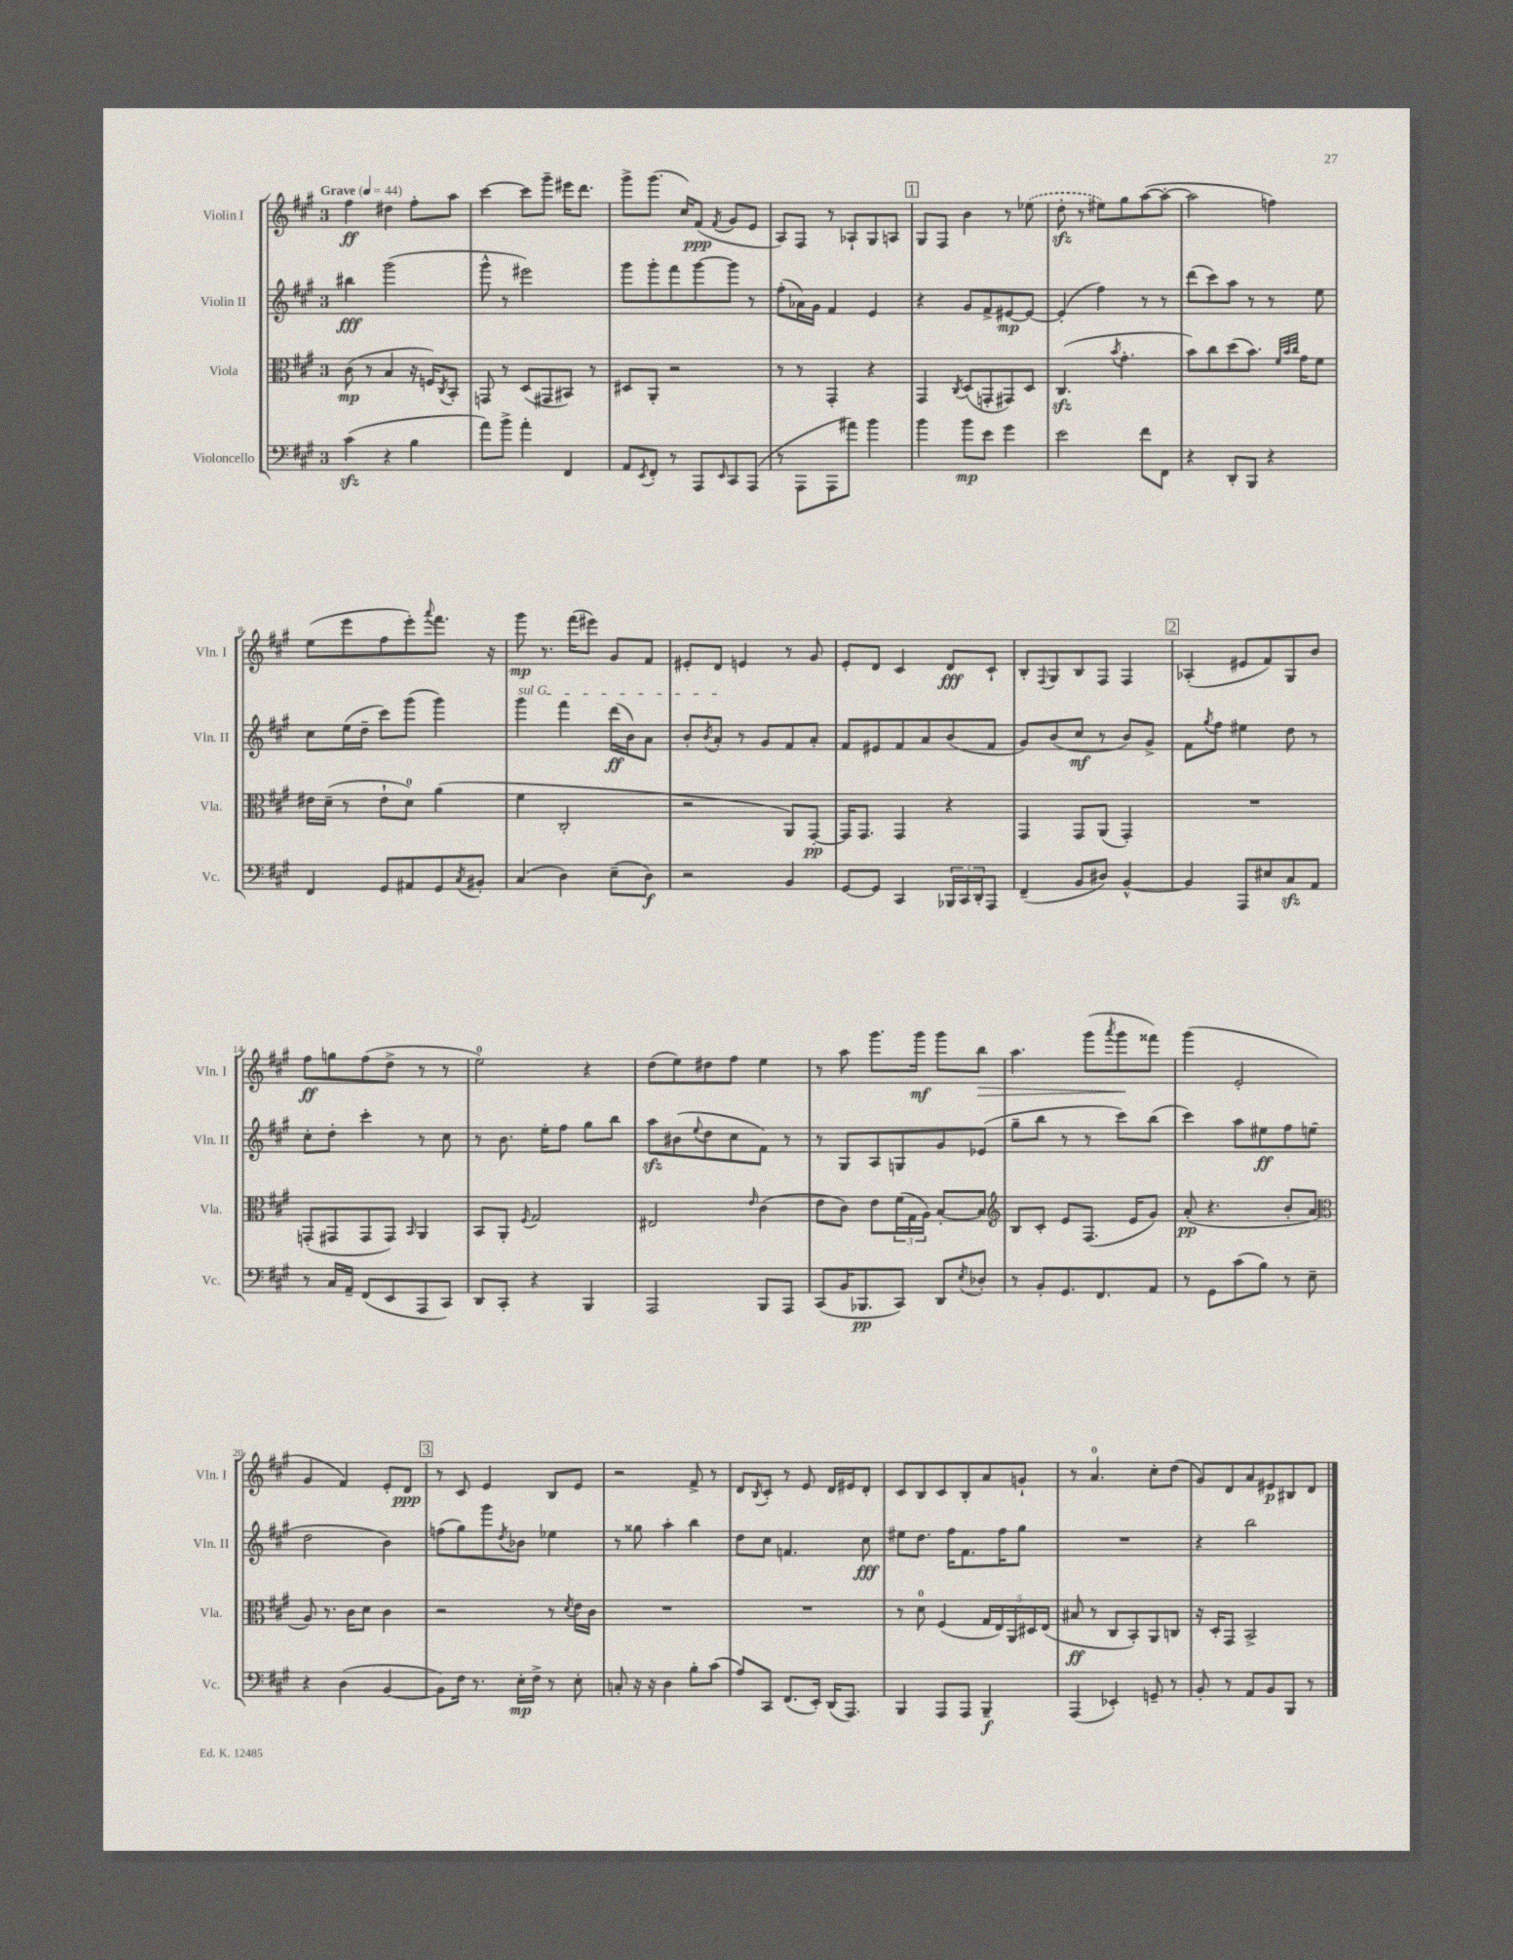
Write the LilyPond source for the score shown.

<<
\new StaffGroup <<
\new Staff = "s0" \with { instrumentName = "Violin I" shortInstrumentName = "Vln. I" } {
    \clef treble \key a \major \once \override Staff.TimeSignature.style = #'single-digit \time 3/4 \tempo "Grave" 4 = 44
    fis''4\ff dis''4 fis''8-. a''8 |
    cis'''4~ cis'''8 gis'''8-- eis'''16 d'''8. |
    gis'''8-> gis'''8.( cis''16) fis'8\ppp( \acciaccatura { fis'8 } gis'8 e'8 |
    a8) fis8 r8 aes8-! gis8 a8 |
    \mark \markup { \box "1" } gis8 fis8 b'4 r8 \once \slurDashed ees''8( |
    d''8-.\sfz r8 eis''8) gis''8 a''8~( a''8~-. |
    a''2 f''4) |
    e''8( e'''8 fis''8 e'''8-.) \appoggiatura { a'''8 } fis'''8. r16 |
    gis'''8\mp r8. fis'''16( eis'''8) gis'8 fis'8 |
    eis'8-. d'8 e'4 r8 gis'8 |
    e'8-. d'8 cis'4 d'8\fff cis'8-! |
    b8-. \appoggiatura { fis8 } gis8 b8 fis8 fis4 |
    \mark \markup { \box "2" } aes4-.( eis'8 fis'8) gis8 b'8 |
    fis''8\ff g''8 fis''8( d''8-> r8 r8 |
    e''2-0) r4 |
    d''8( e''8) dis''8 fis''8 e''4 |
    r8 a''8 gis'''8. gis'''16\mf gis'''8 b''8\> |
    a''4. gis'''8( \acciaccatura { a'''8 } gis'''8\! fisis'''8) |
    gis'''4( e'2-. |
    gis'4 fis'4) e'8-. d'8\ppp |
    \mark \markup { \box "3" } r8 cis'8 e'4 b8 e'8 |
    r2 fis'8-> r8 |
    d'8 \acciaccatura { b8 } cis'8-. r8 e'8 d'16 eis'16 d'8-. |
    cis'8 b8 cis'8 b8-. a'8 g'8-! |
    r8 a'4.-0 cis''8-. d''8( |
    gis'8) d'8 a'8 eis'8\p bis8 d'8 \bar "|." |
}
\new Staff = "s1" \with { instrumentName = "Violin II" shortInstrumentName = "Vln. II" } {
    \clef treble \key a \major \once \override Staff.TimeSignature.style = #'single-digit \time 3/4
    bis''4\fff gis'''2( |
    gis'''8-^ r8 eis'''2) |
    gis'''8 gis'''8-. fis'''8 gis'''8~ gis'''8 r8 |
    fis''8-.( aes'16) gis'16 fis'4 e'4 |
    \mark \markup { \box "1" } r4 gis'8 fis'8-> eis'8~\mp eis'8~ |
    eis'4-.( fis''4) r8 r8 |
    d'''8( cis'''8) a''8 r8 r8 e''8 |
    cis''8 e''16( d''16-- cis'''8) gis'''8( gis'''4) |
    \once \override TextSpanner.bound-details.left.text = \markup { \italic "sul G" } gis'''4\startTextSpan fis'''4 d'''16\ff( b'16) a'8 |
    b'8-. \acciaccatura { b'8 } a'8-.\stopTextSpan r8 gis'8 fis'8 a'8-. |
    fis'8 eis'8 fis'8 a'8 b'8( fis'8 |
    gis'8) b'8( cis''8\mf r8 b'8) gis'8-> |
    \mark \markup { \box "2" } fis'8 \acciaccatura { gis''8 } fis''8 eis''4 d''8 r8 |
    cis''8-. d''8-. cis'''4-. r8 cis''8 |
    r8 b'8. e''16-. fis''8 gis''8 b''8 |
    a''8\sfz bis'8( \appoggiatura { e''8 } d''8 cis''8 fis'8) r8 |
    r8 gis8 a8 g8 gis'8 ees'8( |
    gis''8-- b''8 r8 r8 cis'''8) b''8( |
    cis'''4) a''8 eis''8\ff fis''8 e''8( |
    d''2 b'4) |
    \mark \markup { \box "3" } f''8( gis''8) gis'''8 \acciaccatura { d''8 } bes'8 ees''4 |
    r8 gisis''8 a''4-. b''4 |
    d''8 cis''8 f'4. cis''8\fff |
    eis''8 d''8. fis''16 fis'8. fis''16 gis''8 |
    R2. |
    r4 b''2 \bar "|." |
}
\new Staff = "s2" \with { instrumentName = "Viola" shortInstrumentName = "Vla." } {
    \clef alto \key a \major \once \override Staff.TimeSignature.style = #'single-digit \time 3/4
    cis'8\mp( r8 b4 r16 f16) \acciaccatura { cis8 } b,8-. |
    g,8 r8 d8( gis,8 bis,8) r8 |
    dis8 a,8-. r2 |
    r8 r8 gis,4-. r4 |
    \mark \markup { \box "1" } gis,4 \acciaccatura { cis8 } d8( g,8-. gis,8) d8 |
    cis4.\sfz( \acciaccatura { b'8 } gis'4.-. |
    b'8) cis''8 d''8( b'8.) \grace { fis'32 b'32 cis''32 } gis'16 fis'8 |
    eis'16 d'16--( r8 eis'8-! d'8-0) a'4( |
    fis'4 cis2-. |
    r2 a,8) gis,8~-.\pp |
    gis,16 gis,8. gis,4 r4 |
    gis,4 gis,8 a,8( gis,4-.) |
    \mark \markup { \box "2" } R2. |
    g,8-.( gis,8 gis,8 gis,8) \grace { b,16 } a,4 |
    b,8 a,8-. \acciaccatura { fis8 } gis2 |
    eis2 \grace { e'16 } cis'4( |
    e'8 cis'8) e'8 \tuplet 3/2 { fis'16( gis16 a16) } b8~-. b8 |
    \clef treble b8 cis'8-. e'8 fis8.( e'16 gis'8) |
    a'8-.\pp( r4. b'8-. a'8 |
    \clef alto a8) r8. cis'16 d'8 cis'4 |
    \mark \markup { \box "3" } r2 r8 \acciaccatura { d'8 } e'16 cis'16 |
    R2. |
    R2. |
    r8 d'8-0 fis4( \tuplet 5/4 { gis16 e16) a,16 dis16 e16( } |
    bis8\ff r8 cis8 b,8-.) a,8 c8 |
    r16 d16-. gis,8 b,2-> \bar "|." |
}
\new Staff = "s3" \with { instrumentName = "Violoncello" shortInstrumentName = "Vc." } {
    \clef bass \key a \major \once \override Staff.TimeSignature.style = #'single-digit \time 3/4
    cis'4\sfz( r4 b4 |
    a'8) b'8-> a'4-. fis,4 |
    a,8 \acciaccatura { e,8 } fis,8-. r8 a,,8 \grace { e,16 } cis,8 a,,8( |
    r8 a,,8 a,,8 ais'8) b'4 |
    \mark \markup { \box "1" } b'4 b'8\mp e'8 gis'4 |
    e'2 fis'8 fis,8 |
    r4 d,8-. b,,8 r4 |
    fis,4 gis,8 ais,8 gis,8 \acciaccatura { cis8 } bis,8-. |
    cis4( d4) e8--( d8\f) |
    r2 b,4 |
    gis,8~ gis,8 cis,4 \tuplet 3/2 { bes,,16 cis,16 d,16-. } a,,8 |
    fis,4--( b,8 dis8) b,4~-^ |
    \mark \markup { \box "2" } b,4 a,,8 eis8 cis8\sfz a,8 |
    r8 cis16 a,16-- fis,8( e,8 a,,8 cis,8) |
    d,8 cis,8-. r4 b,,4 |
    a,,2 b,,8 a,,8 |
    cis,8( b,16 bes,,8.\pp cis,8) d,8 \acciaccatura { e8 } des8-. |
    r8 b,8-. gis,8. fis,8. a,8 |
    r8 gis,8 cis'8( b8) r8 e8-- |
    r4 d4( b,4~ |
    \mark \markup { \box "3" } b,8) fis16 r8. e16-.\mp fis16-> r8 e8-. |
    c8-. r16 r16 d4 b8-. cis'8( |
    a8) cis,8 fis,8.( e,16-.) d,16( a,,8.) |
    b,,4 a,,8 a,,8 b,,4--\f |
    a,,4( ees,4-.) g,8-- r8 |
    b,8-. r8 a,8 b,8 b,,8 r8 \bar "|." |
}
>>
>>
